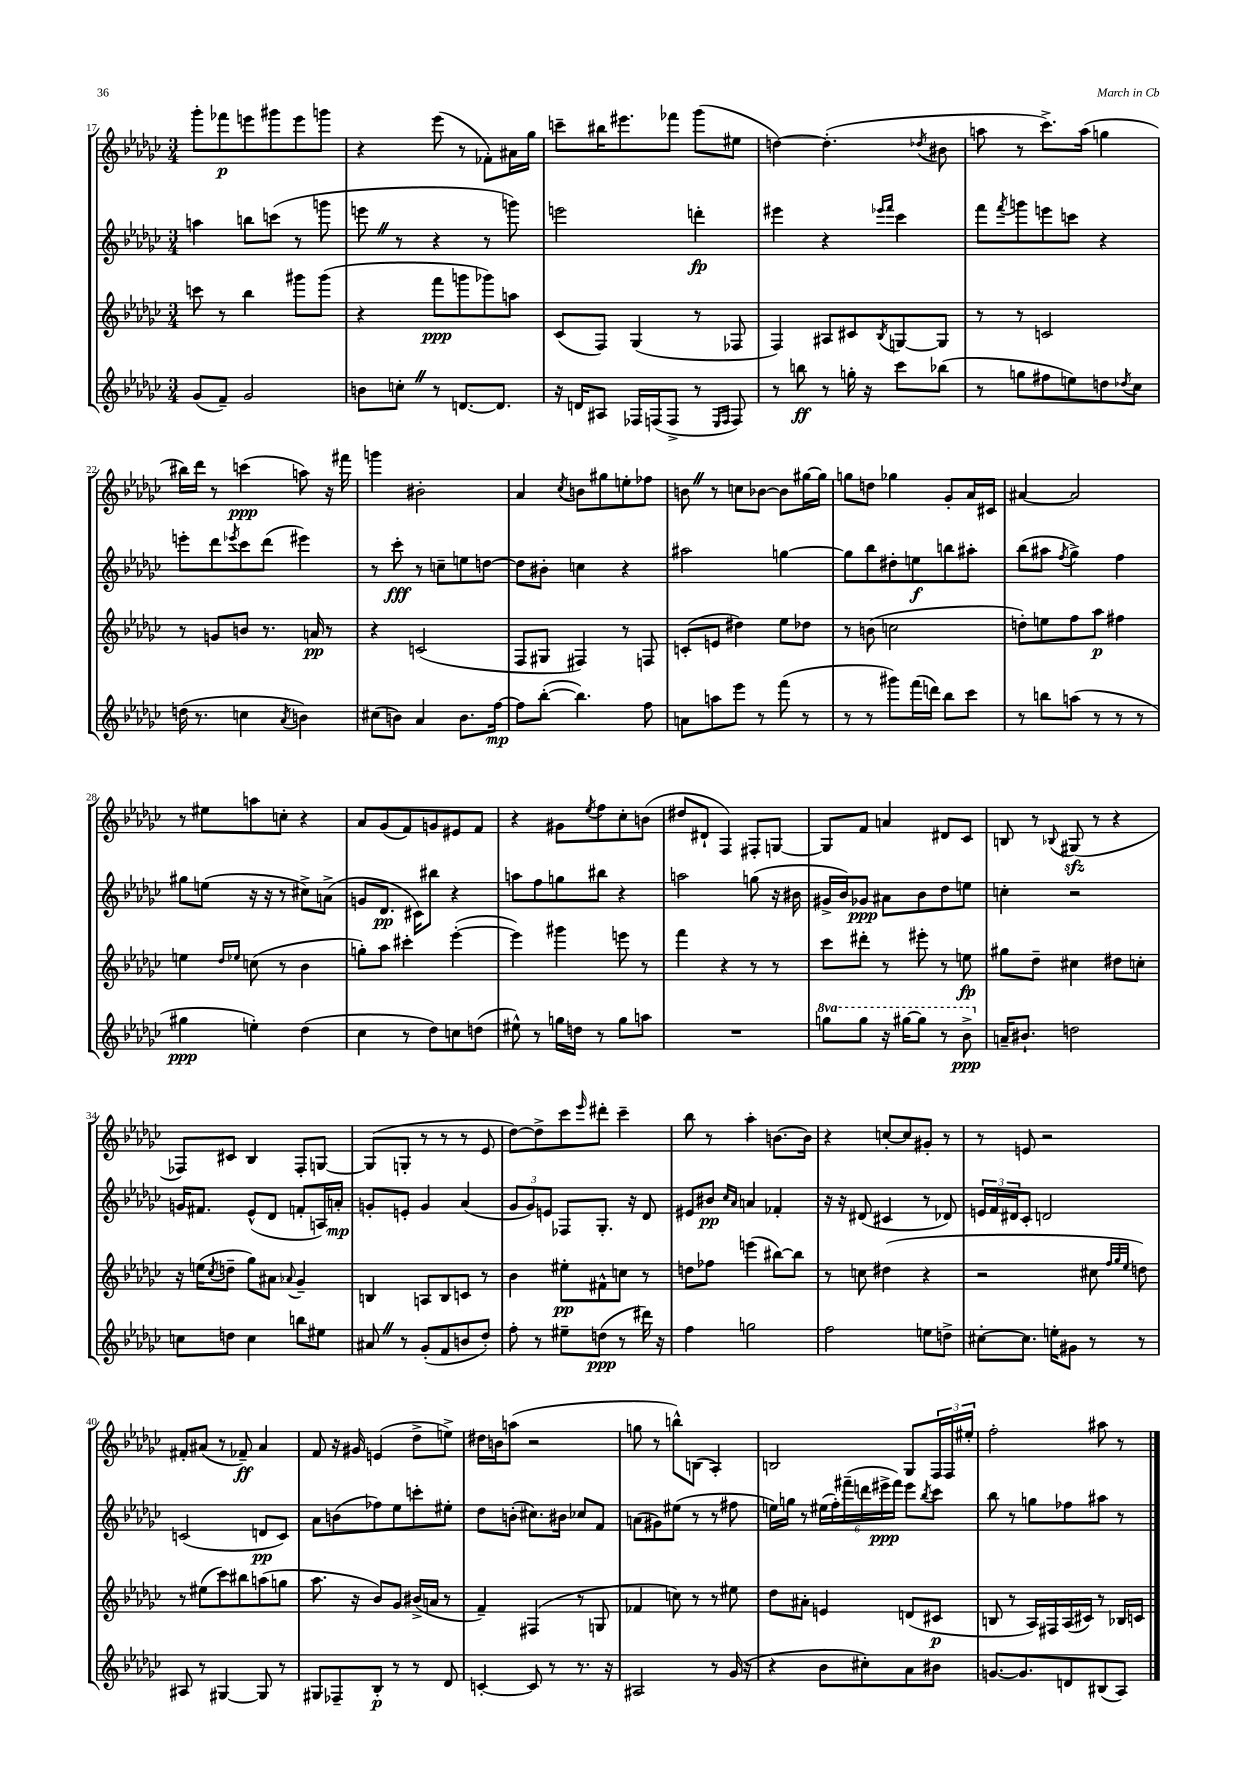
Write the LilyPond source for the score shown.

<<
\new StaffGroup <<
\new Staff = "s0" {
    \clef treble \key ges \major \numericTimeSignature \time 3/4
    ges'''8-. fes'''8\p e'''8 gis'''8 e'''8 g'''8 |
    r4 ees'''8( r8 fes'8-.) ais'16 ges''16 |
    c'''8-- bis''16 eis'''8. fes'''8 ges'''8( eis''8 |
    d''4~) d''4.-.( \acciaccatura { des''8 } bis'8 |
    a''8 r8 ces'''8.->) a''16( g''4 |
    bis''16) des'''16 r8 c'''4\ppp( a''8) r16 fis'''16 |
    g'''4 bis'2-. |
    aes'4 \acciaccatura { ces''8 } b'8 gis''8 e''8-. fes''8 |
    b'8 \once \override BreathingSign.text = \markup { \musicglyph "scripts.caesura.straight" } \breathe r8 c''8 bes'8~ bes'8 gis''16~ gis''16 |
    g''8 d''8 ges''4 ges'8-. aes'16 cis'16 |
    ais'4~ ais'2 |
    r8 eis''8 a''8 c''8-. r4 |
    aes'8 ges'8( f'8) g'8 eis'8 f'8 |
    r4 gis'8 \acciaccatura { ees''8 } f''8 ces''8-. b'8( |
    dis''8 dis'8-! f4) fis8-. g8~ |
    g8 f'8 a'4 dis'8 ces'8 |
    b8 r8 \appoggiatura { bes8 } gis8\sfz( r8 r4 |
    fes8) cis'8 bes4 fes8-. g8~ |
    g8( g8-. r8 r8 r8 ees'8 |
    des''8~) des''8-> ces'''8 \grace { ees'''16 } dis'''8-. ces'''4-- |
    bes''8 r8 aes''4-. b'8.~ b'16 |
    r4 c''8~-. c''8 gis'8-. r8 |
    r8 e'8 r2 |
    fis'8-. ais'8( r8 fes'8--\ff) ais'4 |
    f'8 r16 gis'16 e'4( des''8-> e''8->) |
    dis''16 b'16 a''8( r2 |
    g''8 r8 b''8-^) b8( aes4-.) |
    b2 ges8 \tuplet 3/2 { f16 f16 eis''16-. } |
    f''2-. ais''8 r8 \bar "|." |
}
\new Staff = "s1" {
    \clef treble \key ges \major \numericTimeSignature \time 3/4
    a''4 b''8 c'''8( r8 g'''8 |
    e'''8 \once \override BreathingSign.text = \markup { \musicglyph "scripts.caesura.straight" } \breathe r8 r4 r8 g'''8) |
    e'''2 d'''4-.\fp |
    eis'''4 r4 \grace { ees'''16 f'''16 } ces'''4 |
    f'''8 \acciaccatura { f'''8 } g'''8 e'''8 c'''8 r4 |
    e'''8-. des'''8 \acciaccatura { ees'''8 } ces'''8 des'''8( eis'''4) |
    r8 ces'''8-.\fff r8 c''8-- e''8 d''8~ |
    d''8 bis'8-. c''4 r4 |
    ais''2 g''4~ |
    g''8 bes''8 dis''8-. e''8\f b''8 ais''8-. |
    bes''8( ais''8 \acciaccatura { f''8 } ges''4->) f''4 |
    gis''8 e''8( r16 r16 r8 cis''8->) a'8->( |
    g'8 des'8.\pp cis'16) bis''8 r4 |
    a''8 f''8 g''8 bis''8 r4 |
    a''2 g''8( r16 bis'16 |
    gis'16-> bes'16) ges'8\ppp ais'8 bes'8 des''8 e''8 |
    c''4-. r2 |
    g'16 fis'8. ees'8-^( des'8 f'8-. a16) a'16-.\mp |
    g'8-. e'8-. g'4 aes'4( |
    \tuplet 3/2 { ges'8 ges'8) e'8 } fes8 ges8.-. r16 des'8 |
    eis'8 bis'8\pp \grace { ces''16 aes'16 } a'4 fes'4-. |
    r16 r16 dis'8( cis'4 r8 des'8) |
    \tuplet 3/2 { e'16 f'16 dis'16 } ces'8-. d'2 |
    c'2( d'8\pp c'8) |
    aes'8 b'8( fes''8) ees''8 c'''8-. eis''8-. |
    des''8 b'8-.( cis''8.) bis'16 ces''8 f'8 |
    a'8( gis'8) eis''8( r8 r8 fis''8 |
    e''16) g''16 r8 \tuplet 6/4 { eis''16( f''16-.) fis'''16--( d'''16 eis'''16->\ppp fis'''16) } eis'''8 \acciaccatura { bes''8 } ces'''8 |
    bes''8 r8 g''8 fes''8 ais''8 r8 \bar "|." |
}
\new Staff = "s2" {
    \clef treble \key ges \major \numericTimeSignature \time 3/4
    c'''8 r8 bes''4 gis'''8 gis'''8( |
    r4 f'''8\ppp g'''8 ges'''8) a''8 |
    ces'8( f8) ges4( r8 fes8 |
    f4) ais8 cis'8 \acciaccatura { bes8 } g8~ g8 |
    r8 r8 c'2 |
    r8 g'8 b'8 r8. a'16\pp r8 |
    r4 c'2( |
    f8 gis8 fis4) r8 f8 |
    c'8-.( e'8 dis''4) ees''8 des''8 |
    r8 b'8( c''2 |
    d''8-.) e''8 f''8 aes''8\p fis''4 |
    e''4 \grace { des''16 ees''16 } c''8( r8 bes'4 |
    g''8-.) aes''8 cis'''4-. ees'''4~-.( |
    ees'''4) gis'''4 e'''8 r8 |
    f'''4 r4 r8 r8 |
    ces'''8 dis'''8-. r8 eis'''8-. r8 e''8\fp |
    gis''8 des''8-- cis''4 dis''8 c''8-. |
    r16 e''16( \acciaccatura { ces''8 } d''8-- ges''8) ais'8 \appoggiatura { aes'8 } ges'4-- |
    b4 a8 b8 c'8 r8 |
    bes'4 eis''8-.\pp fis'8-^ c''8 r8 |
    d''8 fes''8 e'''4( bis''8~) bis''8 |
    r8 c''8 dis''4( r4 |
    r2 cis''8 \grace { f''32 ges''32 ees''32 } d''8) |
    r8 eis''8( ces'''8) bis''8 a''8( g''8 |
    aes''8. r16 bes'8) ges'8 bis'16->( a'16 r8 |
    f'4--) fis4( r8 g8 |
    fes'4 c''8) r8 r8 eis''8 |
    des''8 ais'8-. e'4 d'8( cis'8\p |
    b8 r8 aes16) fis16 aes16( cis'16) r8 bes16 c'16 \bar "|." |
}
\new Staff = "s3" {
    \clef treble \key ges \major \numericTimeSignature \time 3/4 \set Staff.ottavationMarkups = #ottavation-simple-ordinals
    ges'8( f'8--) ges'2 |
    b'8 c''8-. \once \override BreathingSign.text = \markup { \musicglyph "scripts.caesura.straight" } \breathe r8 d'8.~ d'8. |
    r16 d'16 ais8 fes16 f16( f8-> r8 \grace { ees16 f16 } f8) |
    r8 b''8\ff r8 g''16-. r16 ces'''8 bes''8( |
    r8 g''8 fis''8 e''8) d''8 \acciaccatura { des''8 } ces''8 |
    d''16( r8. c''4 \acciaccatura { aes'8 } b'4) |
    cis''8( b'8) aes'4 b'8. f''16~\mp |
    f''8 bes''8~-.( bes''4.) f''8 |
    a'8 a''8 ees'''8 r8 f'''8( r8 |
    r8 r8 gis'''8) f'''16( d'''16) bes''8 ces'''8 |
    r8 b''8 a''8( r8 r8 r8 |
    gis''4\ppp e''4-.) des''4( |
    ces''4 r8 des''8) c''8 d''8( |
    eis''8-^) r8 g''16 d''16 r8 g''8 a''8 |
    R2. |
    \ottava #1 g'''8 g'''8 r16 gis'''16~ gis'''8 r8 bes''8->\ppp \ottava #0 |
    a'16-- bis'8.-! d''2 |
    c''8 d''8 c''4 b''8 eis''8 |
    ais'8 \once \override BreathingSign.text = \markup { \musicglyph "scripts.caesura.straight" } \breathe r8 ges'8-.( f'8 b'8 des''8-.) |
    f''8-. r8 eis''8-- d''8\ppp( r8 dis'''16) r16 |
    f''4 g''2 |
    f''2 e''8 d''8-> |
    cis''8~-. cis''8. e''16-. gis'8 r8 r8 |
    ais8 r8 gis4~ gis8 r8 |
    gis8 fes8-- bes8-.\p r8 r8 des'8 |
    c'4~-. c'8 r8 r8. r16 |
    ais2 r8 ges'16( r16 |
    r4 bes'8 cis''8-.) aes'8 bis'8 |
    g'8.~ g'8. d'8 bis8( aes8) \bar "|." |
}
>>
>>
\layout { \context { \Score currentBarNumber = #17 } }
